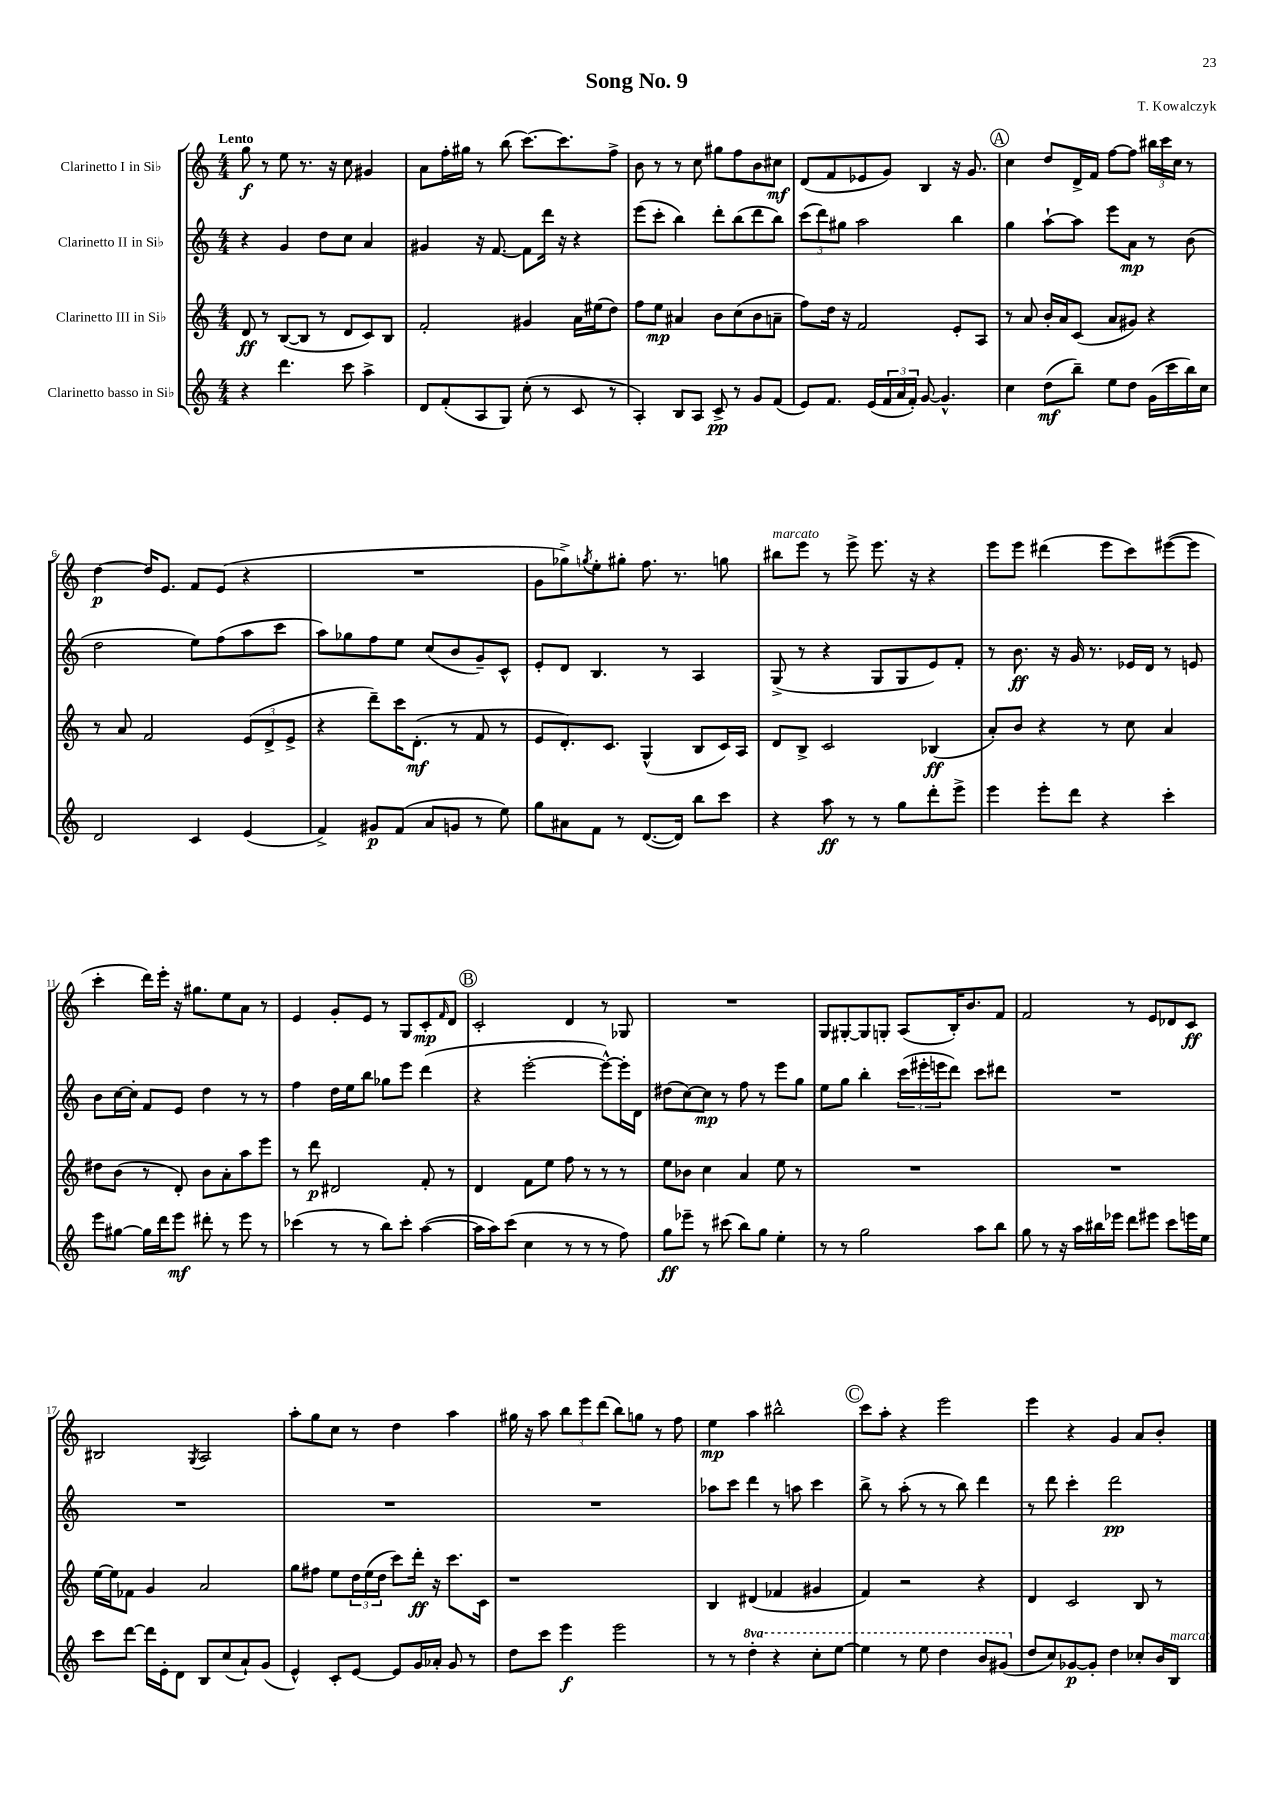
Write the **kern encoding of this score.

**kern	**kern	**kern	**kern
*staff4	*staff3	*staff2	*staff1
*clefG2	*clefG2	*clefG2	*clefG2
*k[]	*k[]	*k[]	*k[]
*M4/4	*M4/4	*M4/4	*M4/4
4r	8d/	4r	8gg\
.	8r	.	8r
4.ddd\	([8B/L	4g/	8ee\
.	8B/]J	.	8.r
.	8r	8dd\L	.
.	.	.	16r
8ccc\	8d/L	8cc\J	8cc\
4aa^\	8c/)	4a/	4g#/
.	8B/J	.	.
=	=	=	=
8d/L	2f'/	4g#/	8a\L
(8f'/	.	.	16ff'\L
.	.	.	16gg#\JJ
8A/	.	16r	8r
.	.	[8.f/	.
8G/J)	.	.	(8bb\
(8cc'\	4g#/	8f\]L	[8.ccc\L)
8r	.	16ddd\Jk	.
.	.	16r	8.ccc\]
8c/	16a\LL	4r	.
.	(16ee#\J	.	.
8r	8dd\J)	.	8ff^\J
=	=	=	=
4A'/)	8ff\L	(8eee\L	8b\
.	8ee\J	8ccc'\J	8r
8B/L	4a#/	4bb\)	8r
8A/J	.	.	8cc\
8c^/	8b\L	8ddd'\L	8gg#\L
8r	(8cc\	(8bb\	8ff\
8g/L	8b\	8ddd\	8b\
(8f/J	8a~\J	8bb\J)	8cc#\J
=	=	=	=
8e/L)	8ff\L)	(12ccc\L	(8d/L
.	.	12ddd\)	.
8.f/J	16dd\Jk	.	8f/
.	.	12gg#\J	.
.	16r	.	.
.	2f/	2aa\	8e-/
(16e/LL	.	.	.
24f/	.	.	8g/J)
24a/	.	.	.
24f'/JJ)	.	.	.
[8g/	.	.	4B/
4.g^^/]	.	.	.
.	8e'/L	4bb\	16r
.	.	.	8.g/
.	8A/J	.	.
=	=	=	=
4cc\	8r	4gg\	4cc\
.	8a/	.	.
(8dd\L	16b'/LL	[8aa`\L	8dd/L
.	16a/J	.	.
8bb~\J)	(8c/J	8aa\]J	16d^/L
.	.	.	16f/JJ
8ee\L	8a/L	8eee\L	[8ff\L
8dd\J	8g#/J)	8a\J	8ff\]J
(16g\LL	4r	8r	24bb#\LL
.	.	.	24ccc\
16ccc\	.	.	.
.	.	.	24cc\JJ
16bb\)	.	(8b\	8r
16cc\JJ	.	.	.
=	=	=	=
2d/	8r	2dd\	[4dd\
.	8a/	.	.
.	2f/	.	16dd/]LK
.	.	.	8.e/J
4c/	.	8ee\L)	8f/L
.	.	(8ff\	(8e/J
(4e/	(12e/L	8aa\	4r
.	12d^/	.	.
.	.	8ccc\J	.
.	12e^/J	.	.
=	=	=	=
4f^/)	4r	8aa\L)	1r
.	.	8gg-\	.
8g#/L	8ddd~\L)	8ff\	.
(8f/J	16ccc\K	8ee\J	.
.	(8.d'\J	.	.
8a/L	.	(8cc/L	.
8g/J	8r	8b/	.
8r	8f/	8g~/)	.
8ee\)	8r	8c^^/J	.
=	=	=	=
8gg\L	8e/L	8e'/L	8g\L
8a#\	8.d'/)	8d/J	8gg-^\)
.	.	.	8qgg/
8f\J	.	4.B/	8ee'\
.	8.c/J	.	.
8r	.	.	8gg#'\J
([8.d/L	(4G^^/	.	8.ff\
.	.	8r	.
16d/]Jk)	.	.	8.r
8bb\L	8B/L	4A/	.
8ccc\J	16c/L)	.	8gg\
.	16A/JJ	.	.
=	=	=	=
4r	8d/L	(8G^/	8bb#\L
.	8B^/J	8r	8eee\J
8aa\	2c/	4r	8r
8r	.	.	8eee^\
8r	.	8G/L	8.eee\
8gg\L	.	8G/	.
.	.	.	16r
8ddd'\	(4B-/	8e/)	4r
8eee^\J	.	8f'/J	.
=	=	=	=
4eee\	8a'/L)	8r	8eee\L
.	8b/J	8.b\	8eee\J
8eee'\L	4r	.	(4ddd#\
.	.	16r	.
8ddd\J	.	16g/	.
.	.	8.r	.
4r	8r	.	8eee\L
.	8cc\	16e-/LL	8ccc\)
.	.	16d/JJ	.
4ccc'\	4a/	8r	([8eee#\
.	.	8e/	8eee#\]J
=	=	=	=
8eee\L	8dd#\L	8b\L	4ccc'\
[8gg#\J	(8b\J	[16cc\L	.
.	.	16cc'\]JJ	.
16gg#\]LL	8r	8f/L	16ddd\LL)
16ddd\J	.	.	16eee'\JJ
8eee\J	8d'/)	8e/J	16r
.	.	.	8.gg#\L
8ddd#'\	8b\L	4dd\	.
8r	8a'\	.	8ee\
8eee\	8aa\	8r	8a\J
8r	8eee\J	8r	8r
=	=	=	=
(4ccc-\	8r	4ff\	4e/
.	8ddd\	.	.
8r	2d#/	16dd\LL	8g'/L
.	.	16ee\J	.
8r	.	8bb\J	8e/J
8bb\L)	.	8gg-\L	8r
8ccc-'\J	.	8eee\J	8G/L
([4aa\	8f'/	(4ddd\	8c'/
.	.	.	16qqf/
.	8r	.	8d/J
=	=	=	=
16aa\]LL	4d/	4r	2c'/
16aa\J)	.	.	.
(8ccc\J	.	.	.
4cc\	8f\L	[2eee'\	.
.	8ee\J	.	.
8r	8ff\	.	4d/
8r	8r	.	.
8r	8r	8eee^^\_L)	8r
8ff\)	8r	16eee'\]L	8G-/
.	.	16d\JJ	.
=	=	=	=
8gg\L	8ee\L	(8dd#\L	1r
8eee-~\J	8b-\J	[8cc\)	.
8r	4cc\	8cc\]J	.
(8ccc#\	.	8r	.
8bb\L)	4a/	8ff\	.
8gg\J	.	8r	.
4ee'\	8ee\	8eee\L	.
.	8r	8gg\J	.
=	=	=	=
8r	1r	8ee\L	8G/L
8r	.	8gg\J	[8G#'/
2gg\	.	4bb'\	8G#/]
.	.	.	8G'/J
.	.	(24ccc\LL	(8A/L
.	.	24eee#'\	.
.	.	24eee\J	.
.	.	8ddd\J)	16B'/K)
.	.	.	8.b/
8aa\L	.	8ccc\L	.
8bb\J	.	8ddd#\J	8f/J
=	=	=	=
8gg\	1r	1r	2f/
8r	.	.	.
16r	.	.	.
16aa\LL	.	.	.
16bb#\	.	.	.
16eee-\JJ	.	.	.
8ddd\L	.	.	8r
8eee#\J	.	.	8e/L
8ccc\L	.	.	8d-/
16eee\L	.	.	8c/J
16ee\JJ	.	.	.
=	=	=	=
8ccc\L	[16ee\LL	1r	2B#/
.	16ee\]J	.	.
[8ddd\J	8f-\J	.	.
16ddd\]LL	4g/	.	.
16e'\J	.	.	.
8d\J	.	.	.
.	.	.	8qG/
8B/L	2a/	.	2A/
(8cc/	.	.	.
8a`/)	.	.	.
(8g/J	.	.	.
=	=	=	=
4e^^/)	8gg\L	1r	8aa'\L
.	8ff#\J	.	8gg\
8c'/L	8ee\L	.	8cc\J
[8e/J	24dd\L	.	8r
.	(24ee\	.	.
.	24dd\JJ	.	.
8e/]L	8ccc\L)	.	4dd\
16g/L	16ddd'\Jk	.	.
16a-'/JJ	16r	.	.
8g/	8.ccc\L	.	4aa\
8r	.	.	.
.	16c\Jk	.	.
=	=	=	=
8dd\L	1r	1r	16gg#\
.	.	.	16r
8ccc\J	.	.	8aa\
4eee\	.	.	12bb\L
.	.	.	12eee\
.	.	.	(12ddd\J
2eee\	.	.	8bb\L)
.	.	.	8gg\J
.	.	.	8r
.	.	.	8ff\
=	=	=	=
8r	4B/	8aa-\L	4ee\
8r	.	8ccc\J	.
4ddd'\	(4d#/	4ddd\	4aa\
4r	4f-/	8r	2bb#^^\
.	.	8aa\	.
8ccc'\L	4g#/	4ccc\	.
[8eee\J	.	.	.
=	=	=	=
4eee\]	4f/)	8bb^\	8ccc\L
.	.	8r	8aa'\J
8r	2r	(8aa'\	4r
8eee\	.	8r	.
4ddd\	.	8r	2eee\
.	.	8bb\)	.
8bb/L	4r	4ddd\	.
(8gg#/J	.	.	.
=	=	=	=
8dd/L	4d/	8r	4eee\
8cc/)	.	8ddd\	.
[8g-/	2c/	4ccc'\	4r
8g-'/]J	.	.	.
4dd\	.	2ddd\	4g/
8cc-'/L	8B/	.	8a/L
16b/L	8r	.	8b'/J
16B/JJ	.	.	.
==	==	==	==
*-	*-	*-	*-
